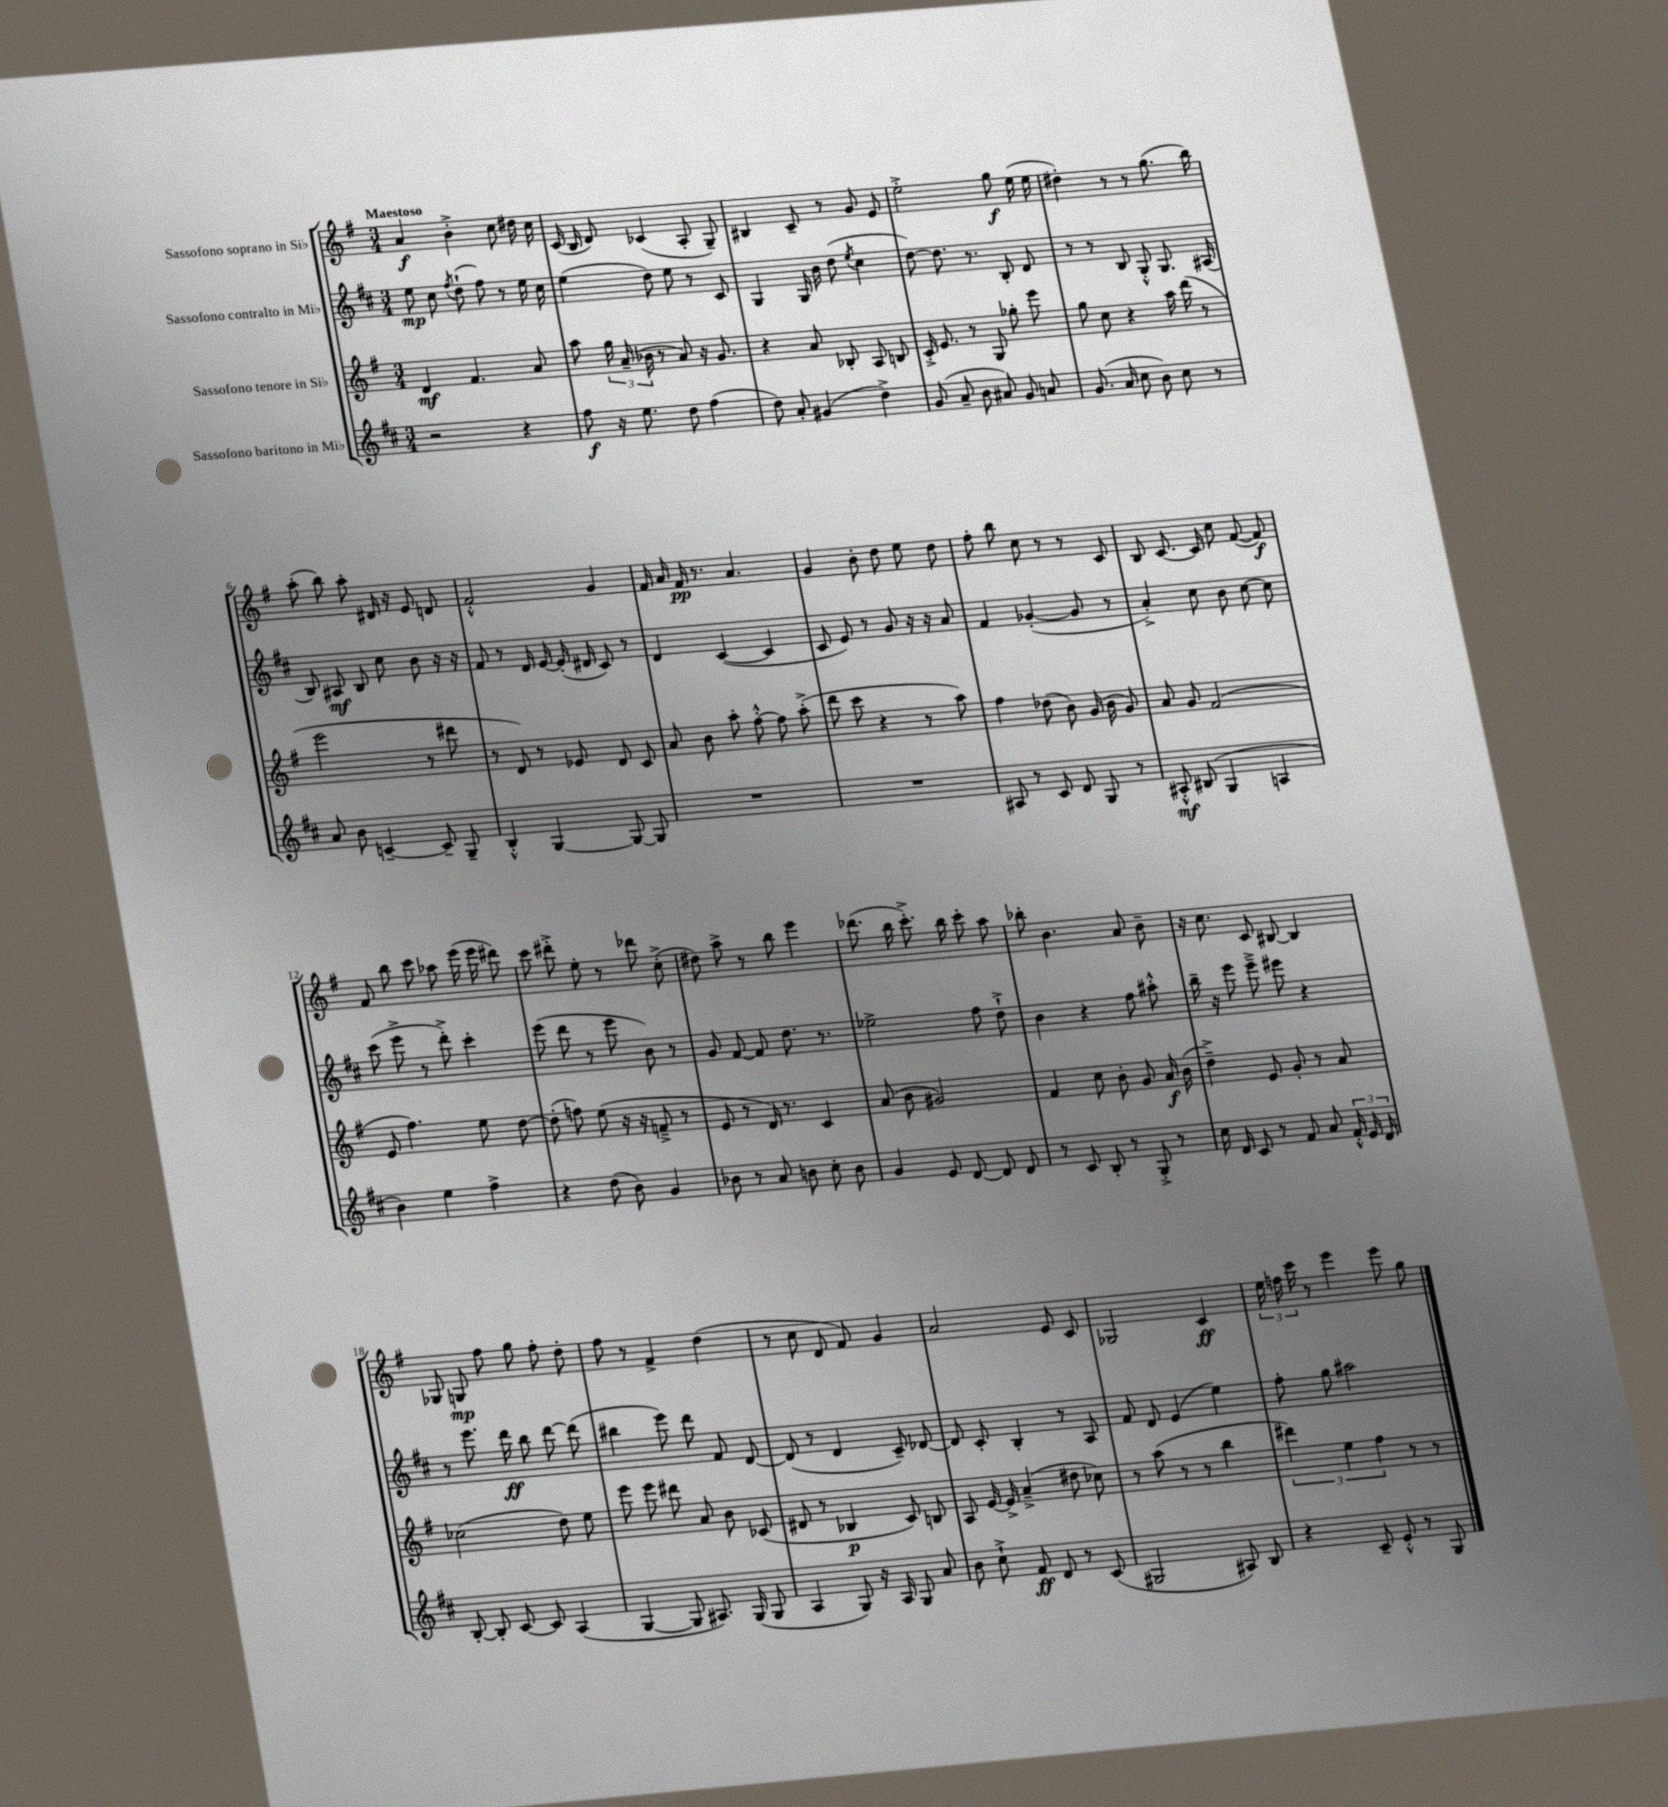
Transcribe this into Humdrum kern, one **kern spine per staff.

**kern	**kern	**kern	**kern
*staff4	*staff3	*staff2	*staff1
*clefG2	*clefG2	*clefG2	*clefG2
*k[f#c#]	*k[f#]	*k[f#c#]	*k[f#]
*M3/4	*M3/4	*M3/4	*M3/4
2r	4d/	8ee\	4a/
.	.	8cc#\	.
.	.	8qff#/	.
.	4.f#/	(8dd`\	4b'^\
.	.	8ff#\)	.
4r	.	8r	8cc\
.	8a/	16ee\	16dd#\
.	.	16cc#\	16cc\
=	=	=	=
8ff#\	8aa\	(4ee\	(16c/
.	.	.	16B/
16r	24gg\	.	8d/)
.	(24a~/	.	.
8.ee\	.	.	.
.	24b-\	.	.
.	8r	8dd\)	(4c-/
8dd\	8a/)	8ee\	.
(4ff#\	16r	8r	8A'/
.	8.g/	.	.
.	.	8c#/	8G~/)
=	=	=	=
8dd\)	4r	4G/	4B#/
8a'/	.	.	.
(4g#/	8a/	16G/	8c~/
.	.	16b\	.
.	8B-'/	(8dd\	8r
.	.	8qee/	.
4dd^\)	8A/	4cc#\	8g/
.	8B/	.	8e/
=	=	=	=
(8g/	16c'^/	[8dd\)	2ee'^\
.	8.e/	.	.
8a~/	.	8.dd\]	.
8b\	8r	.	.
.	.	8.r	.
8a#/)	8G/	.	.
8g/	8gg-'\	8B'/	8gg\
8a/	8eee\	8d/	(16ee\
.	.	.	16ee\
=	=	=	=
(8.g/	8gg\	8r	4dd#'\)
.	8cc\	8r	.
16a/	.	.	.
8cc#\	4r	8B/	8r
8b\)	.	8G'^^/	8r
8cc#\	16aa\	8.G/	(8.gg\
.	(16ddd\	.	.
8r	8r	.	.
.	.	(16A#/	16bb\)
=	=	=	=
8a/	2eee\	8B/)	(8aa'\
8b\	.	8A#/	8bb\)
[4c~/	.	8B/	8aa'\
.	.	8cc#\	16d#/
.	.	.	16r
8c~/]	8r	8b\	8e/
8G~/	8ddd#\	16r	8d/
.	.	16r	.
=	=	=	=
4B'^^/	8r	8f#/	2f#'^^/
.	8d/)	8r	.
[4G/	8r	16d/	.
.	.	[16e/	.
.	8e-/	(16e'/]	.
.	.	16d#/	.
8G/_	8d/	8c#/)	4g/
8G/]	8c/	8r	.
=	=	=	=
2.r	8a/	4d/	16f#/
.	.	.	16a/
.	8b\	.	16f#/
.	.	.	8.r
.	8aa'\	([4c#/	.
.	[8ff#'^^\	.	4.a/
.	8ff#\]	4c#/]	.
.	(8aa'^\	.	.
=	=	=	=
2.r	8ddd\	8c#/	4g/
.	8ccc\	8e/)	.
.	4r	8r	8b'\
.	.	8g/	8dd\
.	8r	16r	8ee\
.	.	16r	.
.	8aa\)	8a/	8dd\
=	=	=	=
8A#/	4ff#\	4f#/	8ff#'\
8r	.	.	8bb\
8c#/	(8dd-\	([4g-'/	8cc\
8d/	8b\)	.	8r
8G/	(16g/	8g-/]	8r
.	16b\	.	.
8r	8g/)	8r	8c/
=	=	=	=
8A#'^^/	8a/	4a'^/)	8B/
(8B#/	8g/	.	[8.c/
4G/	(2f#/	8cc#\	.
.	.	.	16c/]
.	.	8b\	8cc\
4A/	.	[8cc#\	([8f#/
.	.	8cc#\]	8f#/])
=	=	=	=
4b\)	8e/	(8ccc#\	8f#/
.	4.ff#\)	8eee^\	8bb\
4ee\	.	8r	8ccc\
.	.	8ddd'^\)	8aa-\
4ff#^\	8ee\	4ccc#'\	(16eee\
.	.	.	16eee\
.	[8dd\	.	8ddd#\)
=	=	=	=
4r	(8dd'\]	(8eee\	8ccc\
.	8ff\)	8ddd\	8ddd#'^\
(8dd\	(8ee\	8r	8ee'\
8b\)	16r	8eee\	8r
.	16r	.	.
4g/	8f~^/	8b\)	8ddd-\
.	8r	8r	(8cc'^\
=	=	=	=
8b-\	8e/	8g/	8dd#\)
8r	8r	[8f#/	8aa^\
8a/	16d/)	8f#/]	8r
.	8.r	.	.
8b\	.	8.dd\	8bb\
8cc#'\	4c/	.	4eee\
.	.	8.r	.
8b\	.	.	.
=	=	=	=
4g/	(8a/	2ee-^\	(8.ddd-\
.	8b\	.	.
.	.	.	16bb\
8e/	2g#/)	.	8.ccc'^\)
[8d/	.	.	.
.	.	.	16bb\
8d/]	.	8ff#\	8ccc'\
8d/	.	8dd`^\	8aa\
=	=	=	=
8r	4f#/	4b\	8bb-'\
8c#/	.	.	4.b\
8B'/	8cc\	4r	.
8r	8b'\	.	.
8G'^/	8g/	8ff#\	8a/
8r	16a/	8aa#'^^\	8b~\
.	(16b\	.	.
=	=	=	=
16cc#\	4dd~^\)	16bb~\	16r
16d/	.	16r	8.cc\
8c#/	.	8eee\	.
8r	8e/	8eee~^\	8c/
8f#/	8g'/	8eee#\	[8B#/
8a/	8r	4r	4B#/]
24f#'^^/	8a/	.	.
24e/	.	.	.
24d/	.	.	.
=	=	=	=
[8B'/	(2cc-\	8r	8G-/
8B'/]	.	8.eee\	8G/
[8c#/	.	.	8ff#\
.	.	16ddd\	.
8c#/]	.	8bb\	8gg\
(4A/	8dd\)	[8ddd\	8ff#'\
.	8ee\	(8ddd\]	8dd'\
=	=	=	=
[4G/	8eee\	4bb#\	8ff#\
.	8eee\	.	8r
8G/]	8ddd#\	8eee\)	4f#^/
8.A#/)	8a/	8ddd\	.
.	8b\	8f#/	(4dd\
(16G/	.	.	.
8G/	(8c-/	[8d/	.
=	=	=	=
4A/	8d#/	(8d/]	8r
.	8r	8r	8cc\
8G/)	4B-/	4d/	8d/
16r	.	.	8f#/)
16A/	.	.	.
8G/	8c/)	8c#~/)	4g/
8a/	8B/	[8d-/	.
=	=	=	=
8b\	8A/	8d-/]	2a/
8cc#`^\	[16e/	8c#'/	.
.	16e^/]	.	.
8f#/	(4a~^/	4B'/	.
8d/	.	.	.
8r	8dd#\	8r	8e/
(8c#/	8cc-\)	8A/	8c/
=	=	=	=
2G#/	8r	8f#/	2G-/
.	(8aa\	8d/	.
.	8r	(4e/	.
.	8r	.	.
8A#/)	4bb\	4ee\)	4c/
8B/	.	.	.
=	=	=	=
4r	6ddd#\)	8ff#'\	24ee\
.	.	.	24ff\
.	.	.	24ccc\
.	.	8gg\	8r
.	6ee\	.	.
8c#~/	.	2aa#\	4eee\
.	6ff#\	.	.
8e'^^/	.	.	.
8r	8r	.	8eee\
8G/	8r	.	8gg\
==	==	==	==
*-	*-	*-	*-
